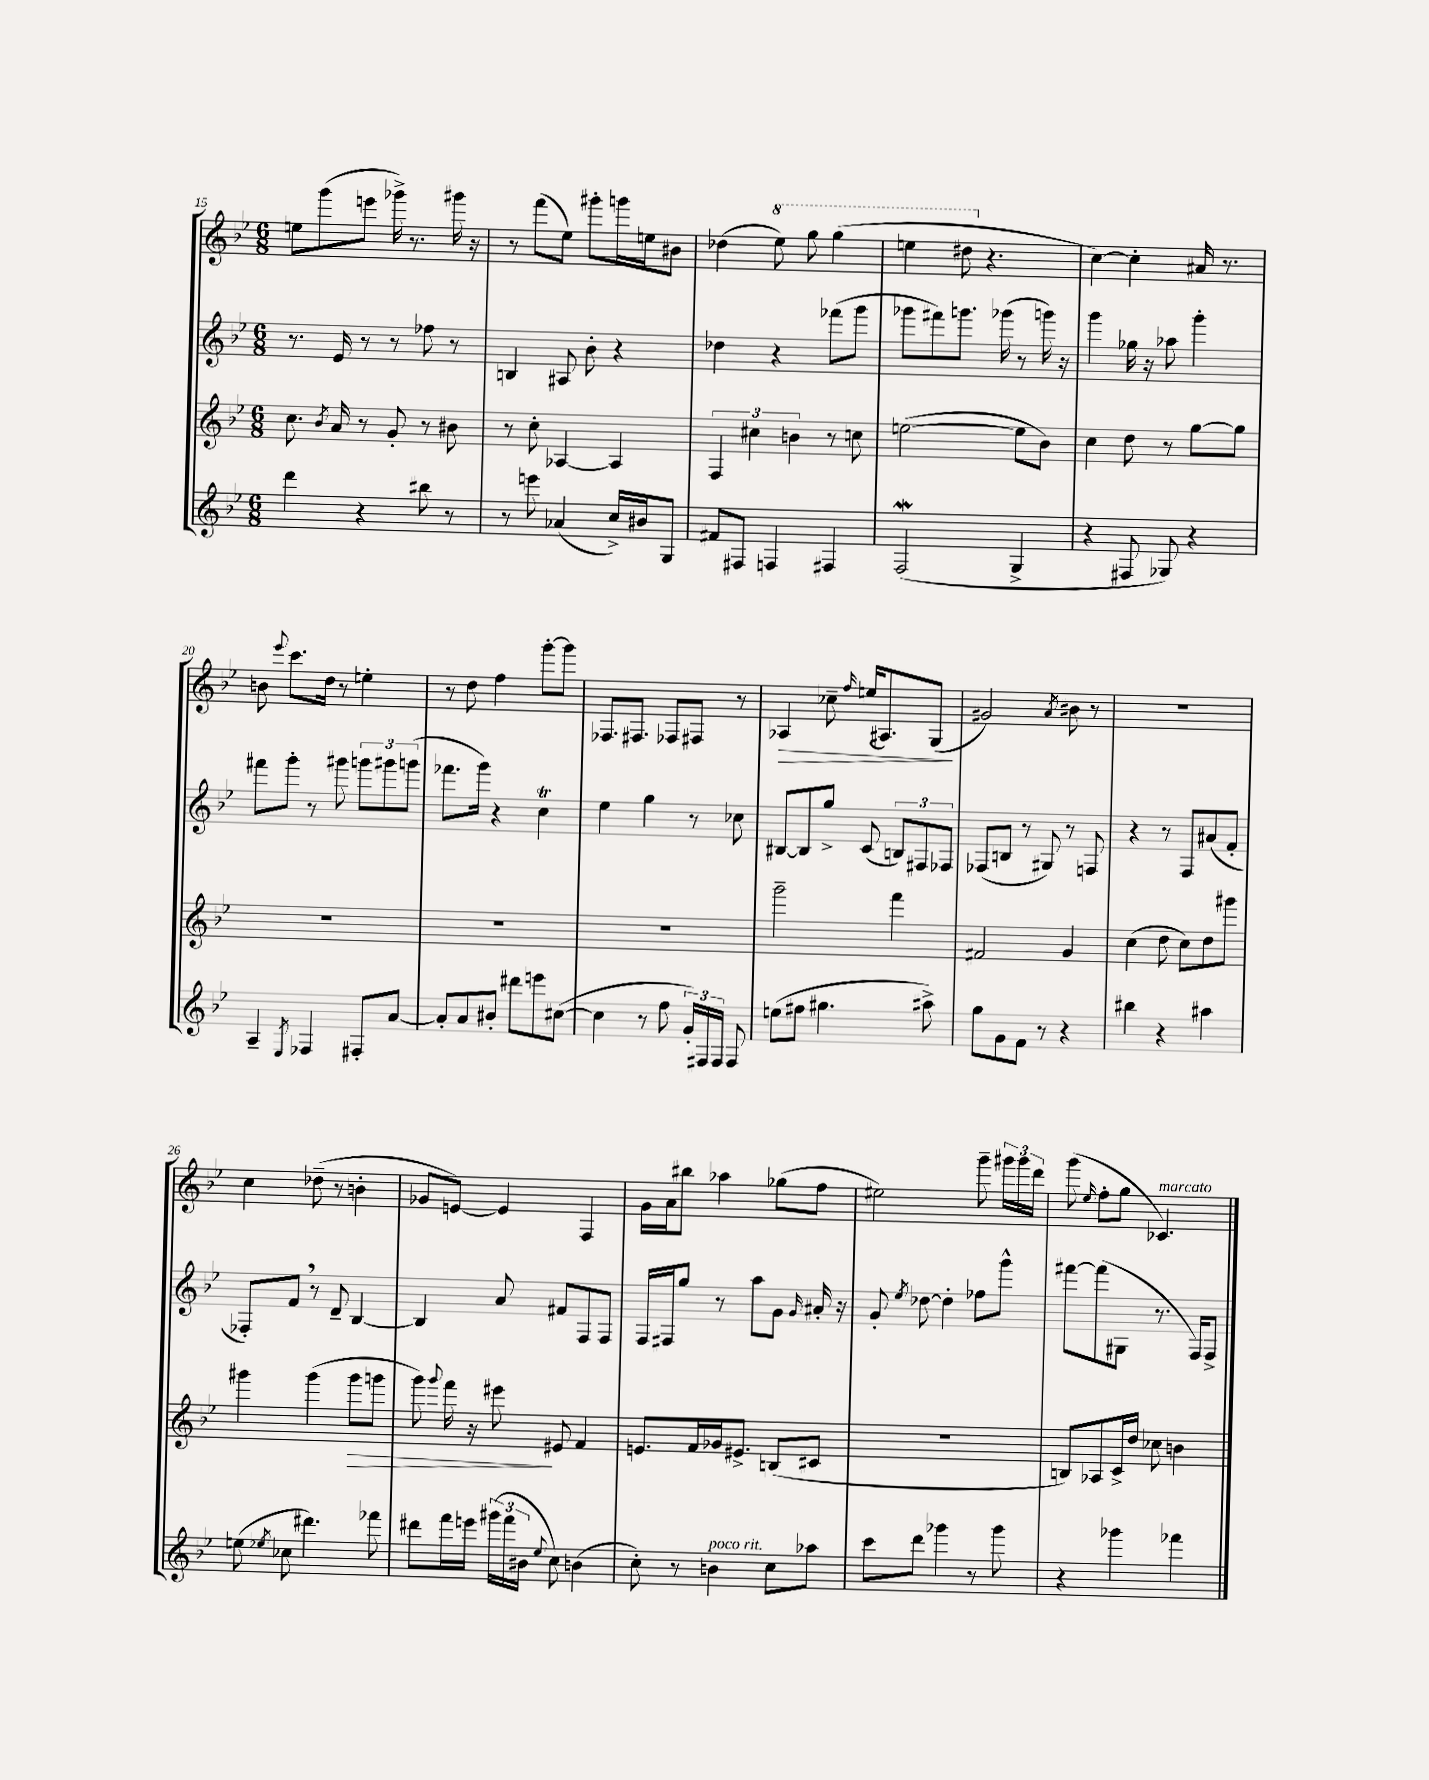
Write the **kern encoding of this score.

**kern	**kern	**dynam	**kern	**kern	**dynam
*part4	*part3	*part3	*part2	*part1	*part1
*staff4	*staff3	*staff3	*staff2	*staff1	*staff1
*clefG2	*clefG2	*	*clefG2	*clefG2	*
*k[b-e-]	*k[b-e-]	*	*k[b-e-]	*k[b-e-]	*
*M6/8	*M6/8	*	*M6/8	*M6/8	*
=15	=15	=15	=15	=15	=15
4ddd\	8.cc\	.	8.r	8een\L	.
.	.	.	.	(8ggg\	.
.	8qb-/	.	.	.	.
.	16a/	.	16e-/	.	.
4r	8r	.	8r	8eeen\J	.
.	8g'/	.	8r	16ggg-X^\)	.
.	.	.	.	8.r	.
8bb#X\	8r	.	8ff-X\	.	.
8r	8b#X\	.	8r	16ggg#X\	.
.	.	.	.	16r	.
=16	=16	=16	=16	=16	=16
8r	8r	.	4Bn/	8r	.
8eeen\	8cc'\	.	.	(8fff\L	.
(4a-X/	[4A-X/	.	8A#X/	8ee-\J)	.
.	.	.	8b-'\	8ggg#X'\L	.
16cc^/LL)	4A-/]	.	4r	16gggn\L	.
16b#X/J	.	.	.	16een\J	.
8G/J	.	.	.	8b#X\J	.
=17	=17	=17	=17	=17	=17
8f#X/L	6F/	.	4dd-X\	(4dd-X\	.
8F#X/J	.	.	.	.	.
.	6cc#X\	.	.	.	.
*	*	*	*	*8va	*
4Fn/	.	.	4r	8eee-\)	.
.	6bn\	.	.	.	.
.	.	.	.	8ggg\	.
4F#X/	8r	.	(8fff-X\L	(4ggg\	.
.	8ccn\	.	8ggg\J	.	.
=18	=18	=18	=18	=18	=18
(2FW/	([2een\	.	8ggg-X\L	4eeen\	.
.	.	.	8fff#X\)	.	.
.	.	.	8.gggn\J	8ddd#X\	.
*	*	*	*	*X8va	*
.	.	.	.	4.r	.
.	.	.	(16ggg-X\	.	.
4G^/	8ee\L]	.	8r	.	.
.	8b-\J)	.	16gggn\)	.	.
.	.	.	16r	.	.
=19	=19	=19	=19	=19	=19
4r	4cc\	.	4ggg\	[4cc\)	.
8F#X/	8dd\	.	16gg-X\	4cc'\]	.
.	.	.	16r	.	.
8G-X/)	8r	.	8aa-X\	.	.
4r	[8gg\L	.	4ggg'\	16a#X/	.
.	.	.	.	8.r	.
.	8gg\J]	.	.	.	.
!!LO:LB:g=z
=20	=20	=20	=20	=20	=20
4A~/	2.r	.	8fff#X\L	8bn\	.
.	.	.	.	8qqeee-/	.
.	.	.	8ggg'\J	8.ccc\L	.
8qE-/	.	.	.	.	.
4F-X/	.	.	8r	.	.
.	.	.	.	16dd\Jk	.
.	.	.	8ggg#X\	8r	.
8F#X'/L	.	.	12gggn\L	4een'\	.
.	.	.	12ggg#X\	.	.
[8a/J	.	.	.	.	.
.	.	.	(12gggn\J	.	.
=21	=21	=21	=21	=21	=21
8a'/L]	2.r	.	8.fff-X\L	8r	.
8a/	.	.	.	8dd\	.
.	.	.	16ggg\Jk)	.	.
8b#X'/J	.	.	4r	4ff\	.
8ddd#X\L	.	.	.	.	.
8eeen\	.	.	4ccT\	[8ggg'\L	.
([8cc#X\J	.	.	.	8ggg\J]	.
=22	=22	=22	=22	=22	=22
4cc#\]	2.r	.	4ee-\	8.F-X/L	.
.	.	.	.	8.F#X/J	.
8r	.	.	4gg\	.	.
8ff\	.	.	.	8F-X/L	.
24g'/LL)	.	.	8r	8F#X/J	.
24F#X/	.	.	.	.	.
24F#/JJ	.	.	.	.	.
8F#/	.	.	8cc-X\	8r	.
=23	=23	=23	=23	=23	=23
!	!	!	!	!	!LO:HP:b
(8een\L	2ggg~\	.	[8B#X/L	4A-X/	>
8ff#X\J	.	.	8B#/]	.	.
4.gg#X\	.	.	8gg^/J	8cc-X~\	.
.	.	.	.	16qqff/	.
.	.	.	(8c/	(16een/KL	.
.	.	.	.	8.A#X/)	.
.	4fff\	.	12Bn/L)	.	.
.	.	.	12F#X/	.	.
8aa#X^\)	.	.	.	(8G/J	.
.	.	.	12F-X/J	.	.
.	.	.	.	.	]
=24	=24	=24	=24	=24	=24
8gg\L	2f#X/	.	(8F-X/L	2g#X/)	.
8g\	.	.	8Bn/J	.	.
8f\J	.	.	8r	.	.
8r	.	.	8G#X/)	.	.
.	.	.	.	8qa/	.
4r	4g/	.	8r	8b#X\	.
.	.	.	8Fn/	8r	.
=25	=25	=25	=25	=25	=25
4bb#X\	(4cc\	.	4r	2.r	.
4r	8dd\	.	8r	.	.
.	8cc\L)	.	8F/L	.	.
4aa#X\	8dd\	.	(8a#X/	.	.
.	8ggg#X\J	.	8f'/J	.	.
!!LO:LB:g=z
=26	=26	=26	=26	=26	=26
(8een\	4ggg#X\	.	8F-X'/L)	4cc\	.
8qee-X/	.	.	.	.	.
8cc-X\	.	.	8f,/J	.	.
4.ddd#X\)	(4ggg#\	.	8r	(8dd-X~\	.
.	.	.	8d~/	8r	.
!	!	!LO:HP:b	!	!	!
.	8ggg#\L	>	[4B-/	4bn'\	.
8fff-X\	8gggn\J	.	.	.	.
=27	=27	=27	=27	=27	=27
8ddd#X\L	8ggg\)	.	4B-/]	8g-X/L	.
.	8qqggg/	.	.	.	.
16fff\L	16fff\	.	.	[8en/J)	.
16eeen\JJ	16r	.	.	.	.
(24ggg#X\LL	8eee#X\	.	8a/	4e/]	.
24fff\	.	.	.	.	.
24b#X\JJ	.	.	.	.	.
8qqee-/	.	.	.	.	.
8cc\)	8e#X/	]	8f#X/L	.	.
(4bn\	4f/	.	8F/	4F/	.
.	.	.	8F/J	.	.
=28	=28	=28	=28	=28	=28
8cc'\)	8.en/L	.	16F/LL	16g\LL	.
.	.	.	16F#X/J	16a\J	.
8r	.	.	8gg/J	8bb#X\J	.
.	16f/L	.	.	.	.
!LO:TX:a:i:t=poco rit.	!	!	!	!	!
4bn\	16g-X/J	.	8r	4aa-X\	.
.	8.e#X^/J	.	.	.	.
.	.	.	8aa\L	.	.
8cc\L	(8Bn/L	.	8g\J	(8gg-X\L	.
.	.	.	16qqg/	.	.
8aa-X\J	8c#X/J	.	16a#X'/	8ff\J	.
.	.	.	16r	.	.
=29	=29	=29	=29	=29	=29
8ccc\L	2.r	.	8g'/	2ee#X\)	.
.	.	.	8qee-/	.	.
8ddd\J	.	.	[8dd-X\	.	.
4ggg-X\	.	.	4dd-'\]	.	.
8r	.	.	8ff-X\L	8ggg~\	.
8ggg-\	.	.	8ggg^^\J	24ggg#X\LL	.
.	.	.	.	24ggg#\	.
.	.	.	.	24ddd\JJ	.
=30	=30	=30	=30	=30	=30
4r	8Bn/L)	.	[8fff#X\L	(8ggg\	.
.	.	.	.	16qqee-/	.
.	8A-X/	.	(8fff#\]	8ff'\L	.
4ggg-X\	16c^/L	.	8G#X\J	8gg\J	.
.	16dd/JJ	.	.	.	.
!	!	!	!	!LO:TX:a:i:t=marcato	!
.	8cc-X\	.	8.r	4.c-X/)	.
4fff-X\	4bn\	.	.	.	.
.	.	.	16F/KL)	.	.
.	.	.	8F^/J	.	.
==	==	==	==	==	==
*-	*-	*-	*-	*-	*-
